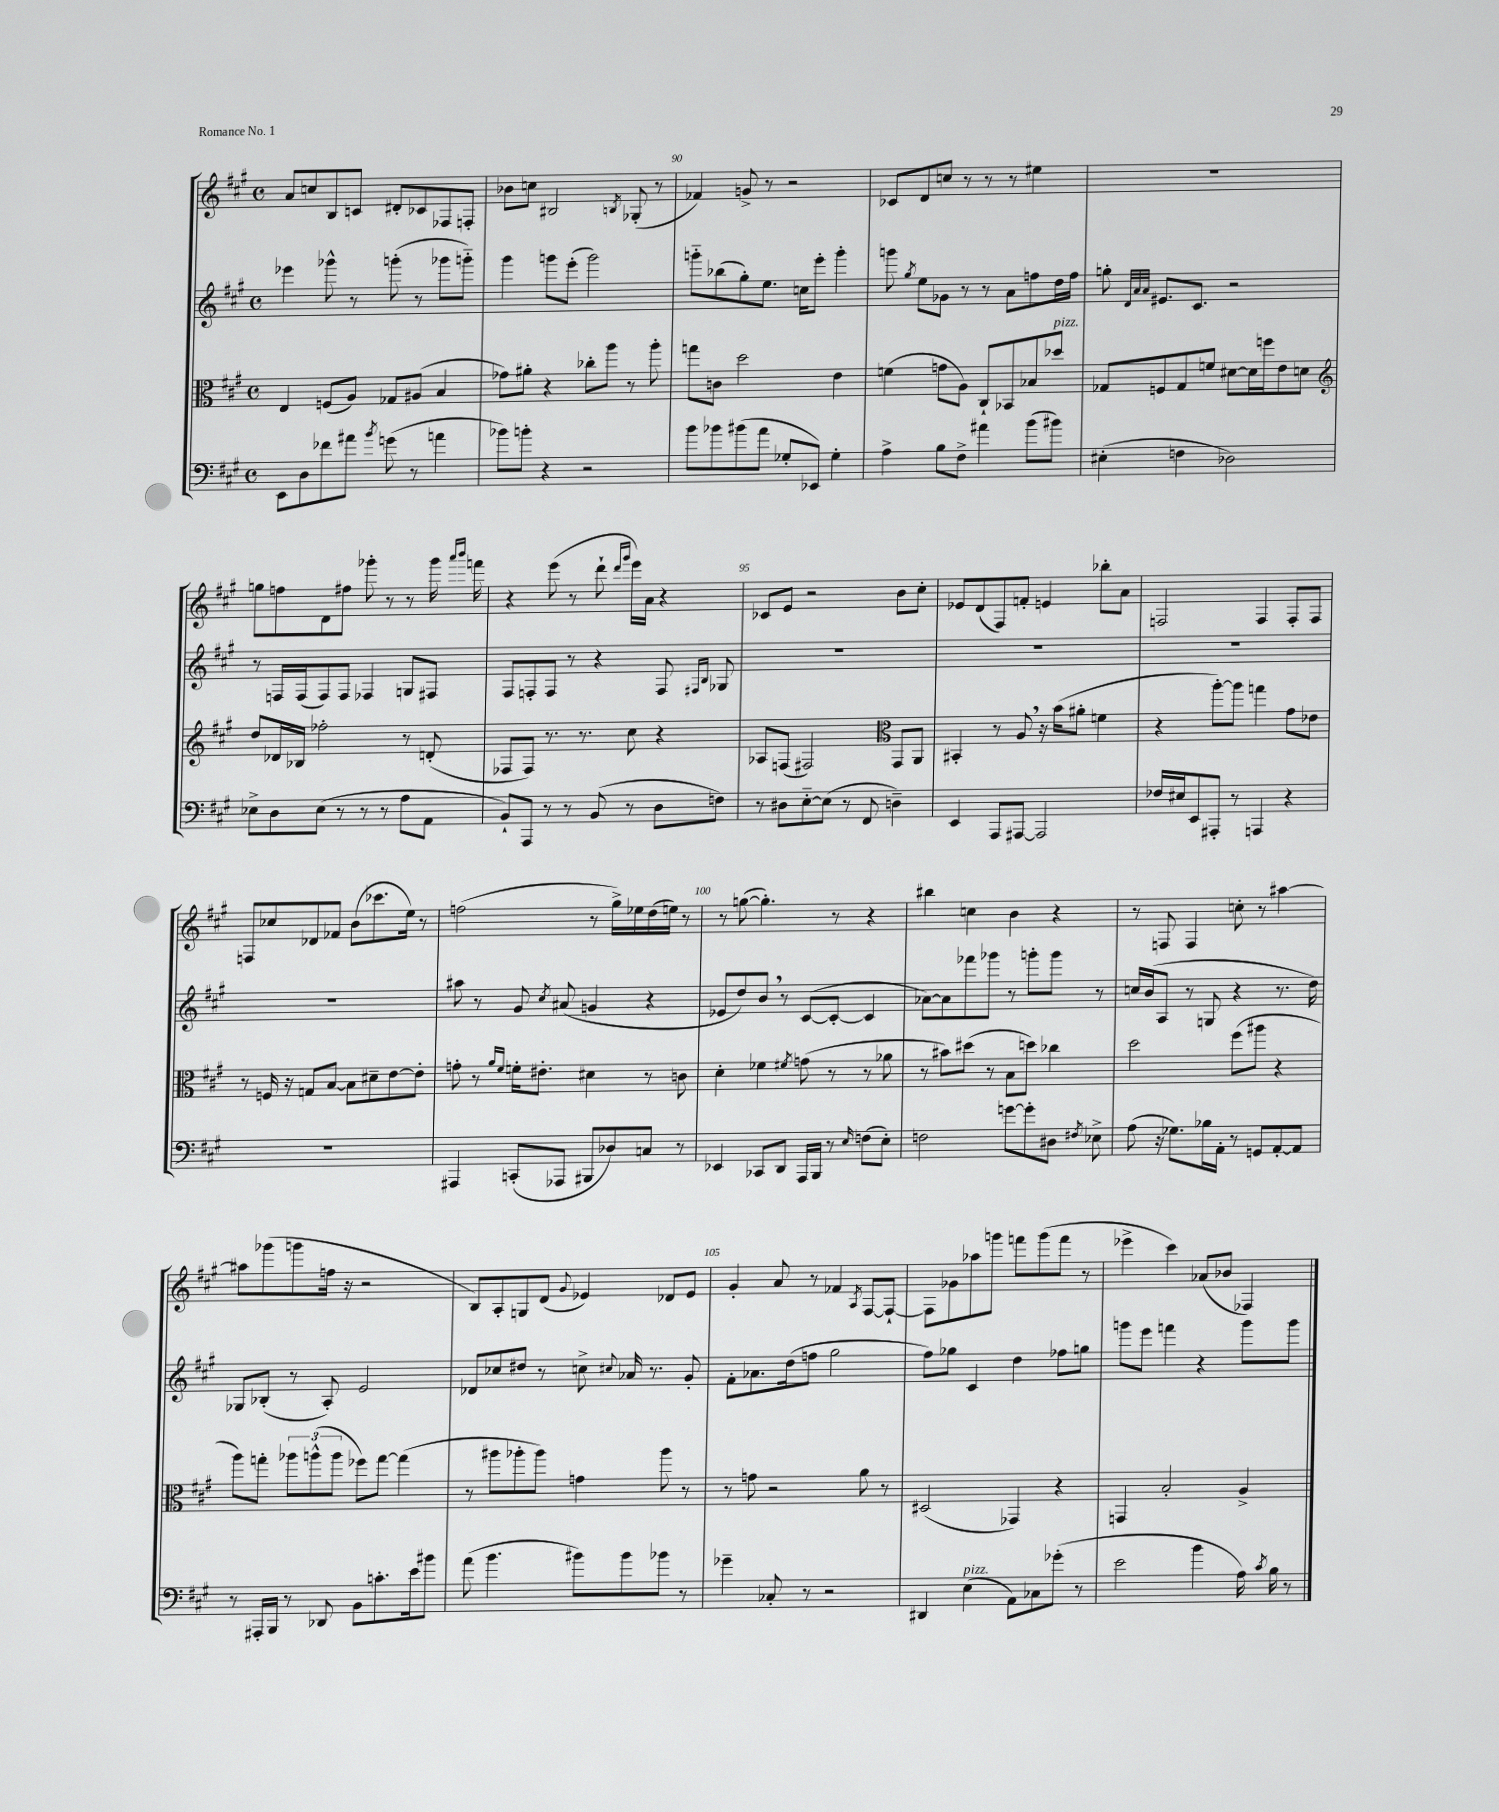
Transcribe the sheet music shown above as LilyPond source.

<<
\new StaffGroup <<
\new Staff = "s0" {
    \clef treble \key a \major \defaultTimeSignature \time 4/4
    \autoBeamOff a'8[ c''8 b8 c'8] dis'8[-. ces'8 fes8 f8]-. |
    bes'8[ c''8] bis2 \acciaccatura { b8 } ges8-.( r8 |
    fes'4) g'8-> r8 r2 |
    ces'8[ d'8 c''8] r8 r8 r8 eis''4 |
    R1 |
    g''8[ f''8 d'8 fis''8] ges'''8-. r8 r8 ges'''16 \grace { a'''16[ b'''16] } f'''16 |
    r4 e'''8( r8 d'''8-! \grace { d'''16[ gis'''16] } e'''16[) a'16] r4 |
    ces'8[ e'8] r2 b'8[ cis''8]-. |
    ees'8[ d'8( fis8) f'8]-. e'4 bes''8[-. a'8] |
    f2 f4 f8[-. f8] |
    f8[ ces''8 des'8 fes'8] b'8[( ces'''8. e''16]) r8 |
    f''2( r8 gis''16[->) ees''16 d''16( e''16]) r8 |
    r8 g''8~( g''4.-.) r8 r4 |
    bis''4 c''4 b'4 r4 |
    r8 f8 f4 c''8-. r8 ais''4~ |
    ais''8[ ges'''8( g'''8 f''16] r16 r2 |
    b8[) a8-. g8 d'8]( \appoggiatura { gis'8 } ees'4) des'8[ ees'8] |
    gis'4-. a'8 r8 fes'4 \acciaccatura { a8 } fis8[~ fis8]~-! |
    fis8[ ges'8 aes''8 g'''8] f'''8[ g'''8( f'''8] r8 |
    ees'''4-> cis'''4) aes'8[( bes'8] fes4) \bar "|." |
}
\new Staff = "s1" {
    \clef treble \key a \major \defaultTimeSignature \time 4/4
    \autoBeamOff ees'''4 ges'''8-^ r8 g'''8-.( r8 ges'''8[ g'''8]-_) |
    gis'''4 g'''8[ e'''8]-.( g'''2) |
    g'''8[-_ bes''8( gis''8-.) e''8.] c''16[ e'''8]-. g'''4-. |
    g'''8 \acciaccatura { gis''8 } e''8[ ges'8] r8 r8 a'8[ f''8 d''16 f''16] |
    g''8-. \grace { d'32[ a'32 a'32] } eis'8.[ cis'8.] r2 |
    r8 f16[ f16( f8) f8] fes4 g8[ fis8] |
    fis8[ f8-. f8] r8 r4 f8 \grace { fis16[ b16] } ges8 |
    R1 |
    R1 |
    R1 |
    R1 |
    ais''8 r8 gis'8 \acciaccatura { cis''8 } ais'8( g'4 r4 |
    ees'8[ d''8) b'8] \breathe r8 cis'8[~( cis'8]~-. cis'4 |
    aes'8[~) aes'8 fes'''8 ges'''8] r8 g'''8[-. g'''8] r8 |
    c''16[ b'16( a8] r8 g8 r4 r8. d''16) |
    ges8[ bes8]-.( r8 a8-.) e'2 |
    des'8[ ces''8 dis''8] r8 c''8-> \appoggiatura { cis''8 } aes'16 r8. gis'8-. |
    fis'8[-. aes'8. d''16( f''8] gis''2 |
    fis''8[) ges''8] cis'4 d''4 fes''8[ g''8] |
    g'''8[ e'''8] f'''4 r4 g'''8[ g'''8] \bar "|." |
}
\new Staff = "s2" {
    \clef alto \key a \major \defaultTimeSignature \time 4/4
    \autoBeamOff e4 f8[( a8]) ges8[ ais8]( b4 |
    ges'8[) ais'8]-. r4 ces''8[-. a''8] r8 a''8-. |
    g''8[ c'8] d''2 e'4 |
    f'4( g'8[ a8]) cis8[-! bes,8 bes8 des''8]^\markup { \italic "pizz." } |
    ges8[ f8 ges8 f'8] dis'8[~ dis'16 f''16 e'8 d'8] |
    \clef treble d''8[ des'16 bes16] fes''2-. r8 d'8-.( |
    fes8[ fes8]) r8. r8. cis''8 r4 |
    aes8[ f8]( fis2) \clef alto gis,8[ a,8] |
    bis,4-. r8 a8 \breathe r16 b'16[( ais'8]-. f'4 |
    r4 a''8[~-.) a''8] g''4 gis'8[ ees'8] |
    r8 f16 r16 g8[ b8]~ b8[ dis'8-- e'8~ e'8]-. |
    g'8-. r8 \grace { a'16[ fis'16] } f'16[-. eis'8.]-. dis'4 r8 c'8 |
    d'4-. fes'4 \acciaccatura { fis'8 } g'8( r8 r8 aes'8 |
    r8 bis'8[) dis''8]( r8 b8[ d''8]) ces''4 |
    d''2 fis''8[( ais''8] r4 |
    a''8[) g''8]-. \tuplet 3/2 { aes''8[ a''8-^( a''8] } fes''8[) g''8]~ g''4( |
    r8 ais''8[ aes''8-. aes''8]) g'4 aes''8 r8 |
    r8 g'8 r2 a'8 r8 |
    dis2( ges,4) r4 |
    g,4 b2-. a4-> \bar "|." |
}
\new Staff = "s3" {
    \clef bass \key a \major \defaultTimeSignature \time 4/4
    \autoBeamOff e,8[ d8 fes'8 ais'8] \acciaccatura { b'8 } g'8( r8 a'4 |
    bes'8[) b'8]-. r4 r2 |
    b'8[ bes'8 bis'8( a'8] ges8[-. ees,8]) ges4-. |
    a4-> b8[ fis8]-> ais'4 b'8[( bis'8]) |
    eis4-.( f4 des2) |
    ees8[-> d8 ees8]( r8 r8 r8 a8[ a,8] |
    b,8[-!) a,,8] r8 r8 b,8( r8 d8[ f8]) |
    r8 dis8[ e8~-_ e8]( r8 fis,8 d4--) |
    e,4 a,,8[ ais,,8]~ ais,,2 |
    fes16[ eis16 e,8 ais,,8]-. r8 a,,4 r4 |
    R1 |
    ais,,4 c,8[-.( aes,,8] bis,,8[ des8) c8] r8 |
    ees,4 ces,8[ d,8] a,,16[ b,,16] r8 \grace { e16 } f8[( e8]-.) |
    f2 g'8[~ g'8-. dis8] \acciaccatura { fis8 } ees8-> |
    a8( r16 ges8.[) bes16 a,16]-. r8 g,8[ a,8~-. a,8] |
    r8 ais,,16[-. b,,16] r8 des,8 b,8[ c'8.-. e'16 bis'8] |
    a'8( b'4. bis'8[) bis'8 bes'8] r8 |
    ges'4-- ces8-. r8 r2 |
    dis,4 e4^\markup { \italic "pizz." }( a,8[) ces8 ges'8]-.( r8 |
    e'2 b'4 a16) \acciaccatura { cis'8 } b16 r8 \bar "|." |
}
>>
>>
\layout { \context { \Score currentBarNumber = #88 \override BarNumber.break-visibility = ##(#f #t #t) barNumberVisibility = #(every-nth-bar-number-visible 5) } }
